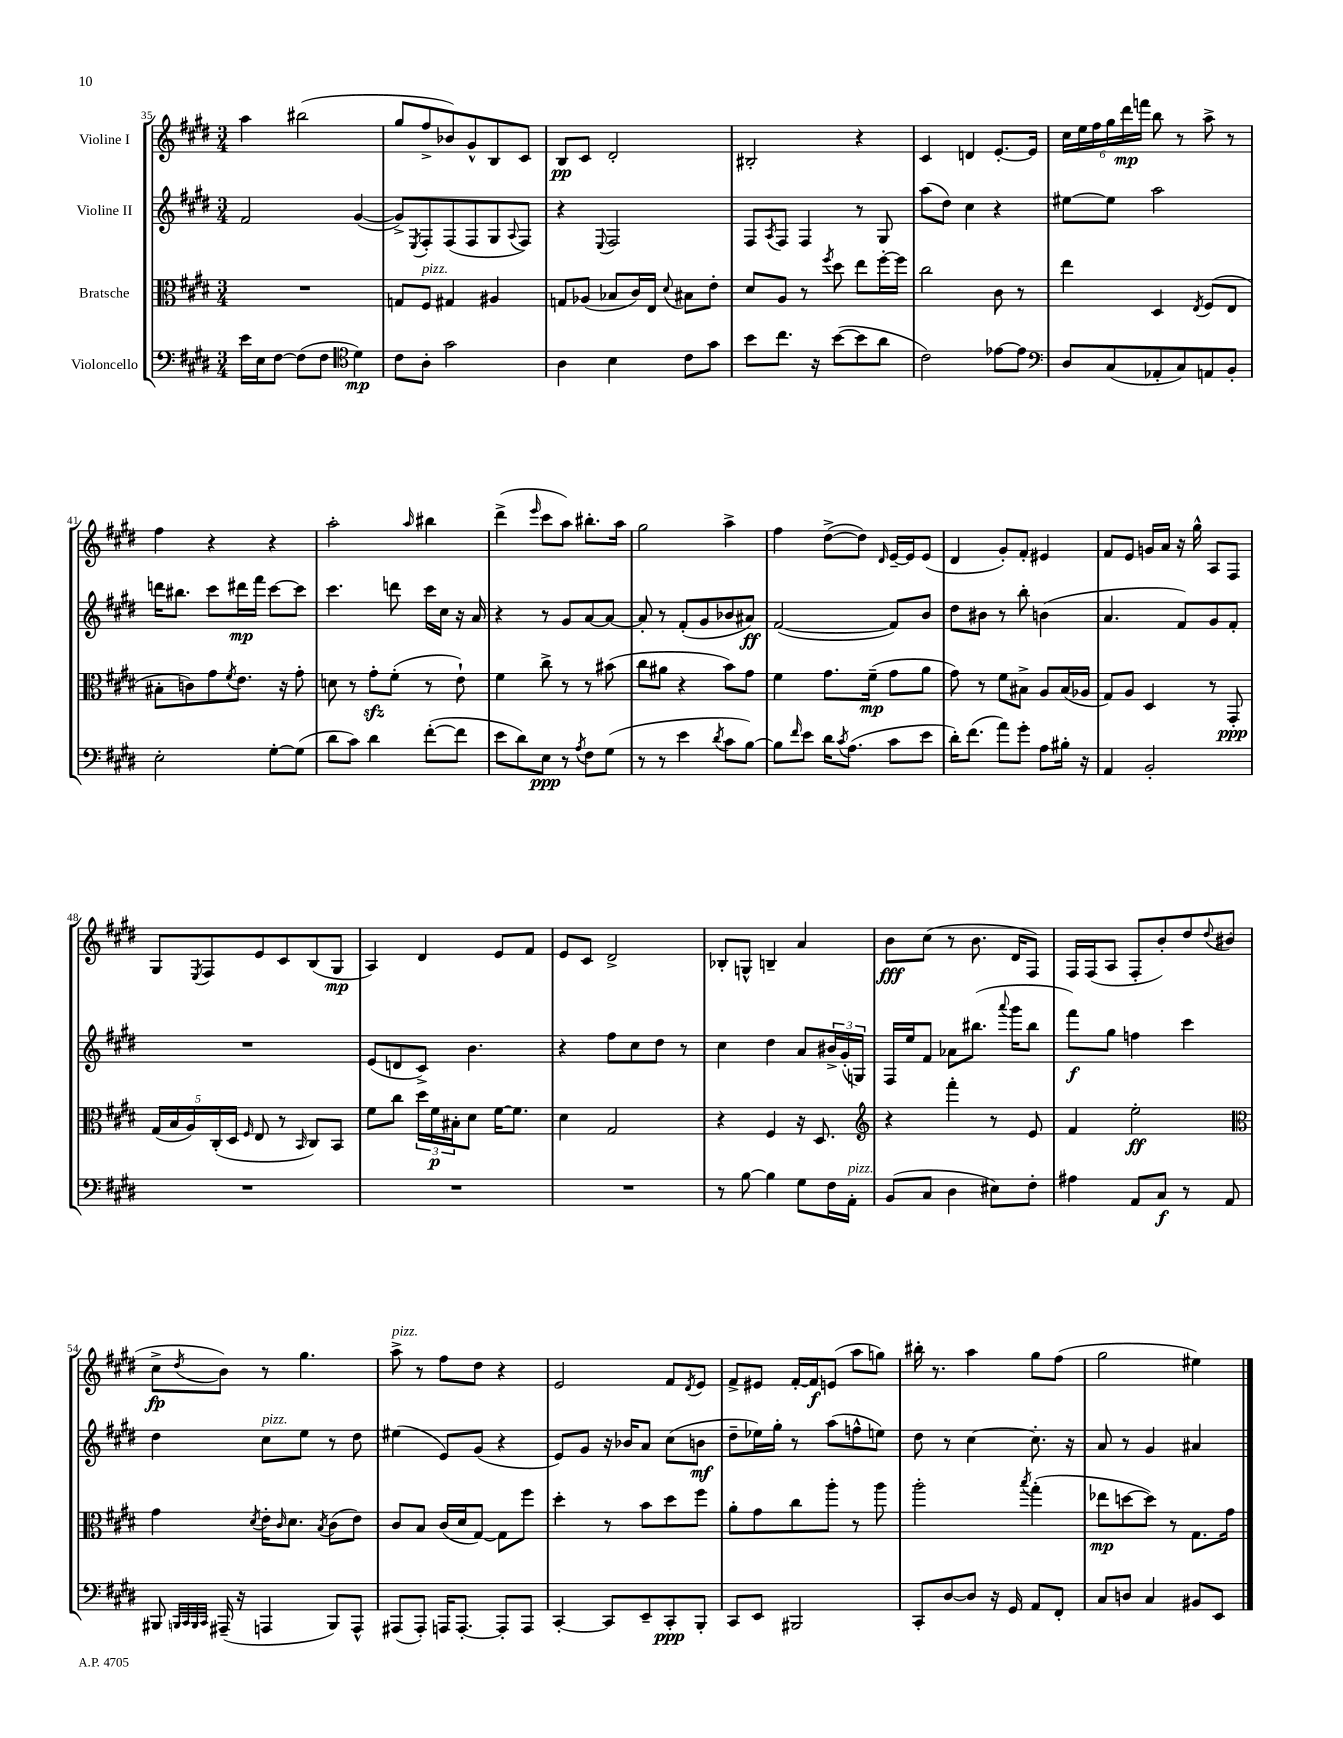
<<
\new StaffGroup <<
\new Staff = "s0" \with { instrumentName = "Violine I" } {
    \clef treble \key e \major \numericTimeSignature \time 3/4
    a''4 bis''2( |
    gis''8 fis''8-> bes'8) gis'8-^ b8 cis'8 |
    b8\pp cis'8 dis'2-. |
    bis2-. r4 |
    cis'4 d'4 e'8.~-. e'16 |
    \tuplet 6/4 { cis''16 e''16 fis''16 gis''16 dis'''16\mp f'''16 } b''8 r8 a''8-> r8 |
    fis''4 r4 r4 |
    a''2-. \grace { a''16 } bis''4 |
    dis'''4->( \grace { e'''16 } cis'''8 a''8) bis''8.-. a''16 |
    gis''2 a''4-> |
    fis''4 dis''8~->( dis''8) \grace { dis'16 } e'16~-- e'16 e'8( |
    dis'4 gis'8-.) fis'8-. eis'4 |
    fis'8 e'8 g'16 a'16 r16 gis''16-^ a8 fis8 |
    gis8 \acciaccatura { e8 } fis8 e'8 cis'8 b8( gis8\mp |
    a4) dis'4 e'8 fis'8 |
    e'8 cis'8 dis'2-> |
    bes8-. g8-^ b4-- a'4 |
    b'8\fff cis''8( r8 b'8. dis'16 fis8) |
    fis16 fis16( a8 fis8-. b'8-.) dis''8 \appoggiatura { dis''8 } bis'8( |
    cis''8->\fp \acciaccatura { dis''8 } b'8) r8 gis''4. |
    a''8->^\markup { \italic "pizz." } r8 fis''8 dis''8 r4 |
    e'2 fis'8 \acciaccatura { dis'8 } e'8 |
    fis'8-> eis'8 fis'16~-. fis'16\f e'8( a''8 g''8) |
    bis''16-. r8. a''4 gis''8 fis''8( |
    gis''2 eis''4) \bar "|." |
}
\new Staff = "s1" \with { instrumentName = "Violine II" } {
    \clef treble \key e \major \numericTimeSignature \time 3/4
    fis'2 gis'4~( |
    gis'8->) \acciaccatura { e8 } fis8-. fis8( fis8 gis8 \appoggiatura { a8 } fis8) |
    r4 \appoggiatura { e8 } fis2 |
    fis8 \acciaccatura { a8 } fis8 fis4 r8 gis8 |
    a''8( dis''8) cis''4 r4 |
    eis''8~ eis''8 a''2 |
    d'''16 bis''8. cis'''8 dis'''16\mp fis'''16 cis'''8~ cis'''8 |
    cis'''4. d'''8 cis'''16 cis''16 r16 a'16 |
    r4 r8 gis'8 a'8~ a'8~ |
    a'8-. r8 fis'8-.( gis'8 bes'8 ais'8\ff) |
    fis'2~( fis'8) b'8 |
    dis''8 bis'8 r8 b''8-. b'4( |
    a'4. fis'8) gis'8 fis'8-. |
    R2. |
    e'8( d'8 cis'8->) b'4. |
    r4 fis''8 cis''8 dis''8 r8 |
    cis''4 dis''4 a'8 \tuplet 3/2 { bis'16-> gis'16-.( g16) } |
    fis16 e''16 fis'8 aes'8 bis''8.( \appoggiatura { a'''8 } gis'''16 bis''8 |
    fis'''8\f) gis''8 f''4 cis'''4 |
    dis''4 cis''8^\markup { \italic "pizz." } e''8 r8 dis''8 |
    eis''4( e'8) gis'8( r4 |
    e'8) gis'8 r16 bes'16 a'8 cis''8( b'8\mf |
    dis''8-- ees''16) gis''16-. r8 a''8( f''8-^ e''8) |
    dis''8 r8 cis''4~ cis''8.-. r16 |
    a'8 r8 gis'4 ais'4 \bar "|." |
}
\new Staff = "s2" \with { instrumentName = "Bratsche" } {
    \clef alto \key e \major \numericTimeSignature \time 3/4
    R2. |
    g8 fis8^\markup { \italic "pizz." } gis4 ais4 |
    g8 aes8( bes8 cis'16) e16 \appoggiatura { dis'8 } bis8 e'8-. |
    dis'8 a8 r8 \acciaccatura { fis''8 } dis''8 e''8 fis''16~-. fis''16 |
    cis''2 cis'8 r8 |
    e''4 dis4 \acciaccatura { e8 } fis8( e8 |
    bis8-. c'8) gis'8 \acciaccatura { fis'8 } e'8. r16 gis'8-. |
    d'8 r8 gis'8-.\sfz fis'8-.( r8 e'8-!) |
    fis'4 cis''8-> r8 r8 bis'8( |
    cis''8 ais'8 r4 b'8) gis'8 |
    fis'4 gis'8. fis'16--\mp( gis'8 a'8 |
    gis'8) r8 fis'8 bis8-> a8 bis16( aes16 |
    gis8) a8 dis4 r8 gis,8-.\ppp |
    \tuplet 5/4 { gis16( b16 a16) cis16-.( dis16 } \grace { fis16 } e8 r8 \grace { b,16 } cis8) b,8 |
    fis'8 cis''8 \tuplet 3/2 { dis''16 fis'16\p bis16-. } dis'8 fis'16~ fis'8. |
    dis'4 gis2 |
    r4 fis4 r16 dis8. |
    \clef treble r4 fis'''4-. r8 e'8 |
    fis'4 e''2-.\ff |
    \clef alto gis'4 \acciaccatura { dis'8 } e'16-. \grace { cis'16 } dis'8. \acciaccatura { b8 } cis'8( e'8) |
    cis'8 b8 cis'16( dis'16 gis8~) gis8 fis''8 |
    dis''4-. r8 b'8 dis''8 fis''8 |
    a'8-. gis'8 cis''8 a''8-. r8 a''8 |
    a''2-. \acciaccatura { b''8 } gis''4-.( |
    ees''8\mp d''8~ d''8) r8 gis8. gis'16 \bar "|." |
}
\new Staff = "s3" \with { instrumentName = "Violoncello" } {
    \clef bass \key e \major \numericTimeSignature \time 3/4
    e'16 e16 fis8~ fis8( fis8 \clef tenor dis'4\mp) |
    cis'8 a8-. gis'2 |
    a4 b4 cis'8 gis'8 |
    b'8 cis''8. r16 b'8~( b'8 a'8 |
    cis'2) ees'8~ ees'8 |
    \clef bass dis8 cis8( aes,8-. cis8) a,8 b,8-. |
    e2-. gis8~-. gis8( |
    dis'8 cis'8) dis'4 fis'8~-.( fis'8 |
    e'8 dis'8) e8\ppp r8 \acciaccatura { a8 } fis8 gis8( |
    r8 r8 e'4 \acciaccatura { dis'8 } cis'8 b8~) |
    b8 \grace { fis'16 } e'8 dis'16 \acciaccatura { cis'8 } a8.( cis'8 e'8 |
    dis'16-.) fis'8.( a'8) gis'8-. a8 bis16-. r16 |
    a,4 b,2-. |
    R2. |
    R2. |
    R2. |
    r8 b8~ b4 gis8 fis16 a,16-.^\markup { \italic "pizz." } |
    b,8( cis8 dis4 eis8) fis8-. |
    ais4 a,8 cis8\f r8 a,8 |
    bis,,8 \grace { b,,32 cis,32 b,,32 cis,32 } ais,,16--( r16 a,,4 b,,8) a,,8-^ |
    ais,,8( ais,,8-.) a,,16 a,,8.~-. a,,8-. a,,8 |
    cis,4~-. cis,8 e,8-- cis,8-.\ppp b,,8-. |
    cis,8 e,8 bis,,2 |
    cis,8-. dis8~ dis8 r16 gis,16 a,8 fis,8-. |
    cis8 d8 cis4 bis,8 e,8 \bar "|." |
}
>>
>>
\layout { \context { \Score currentBarNumber = #35 } }
